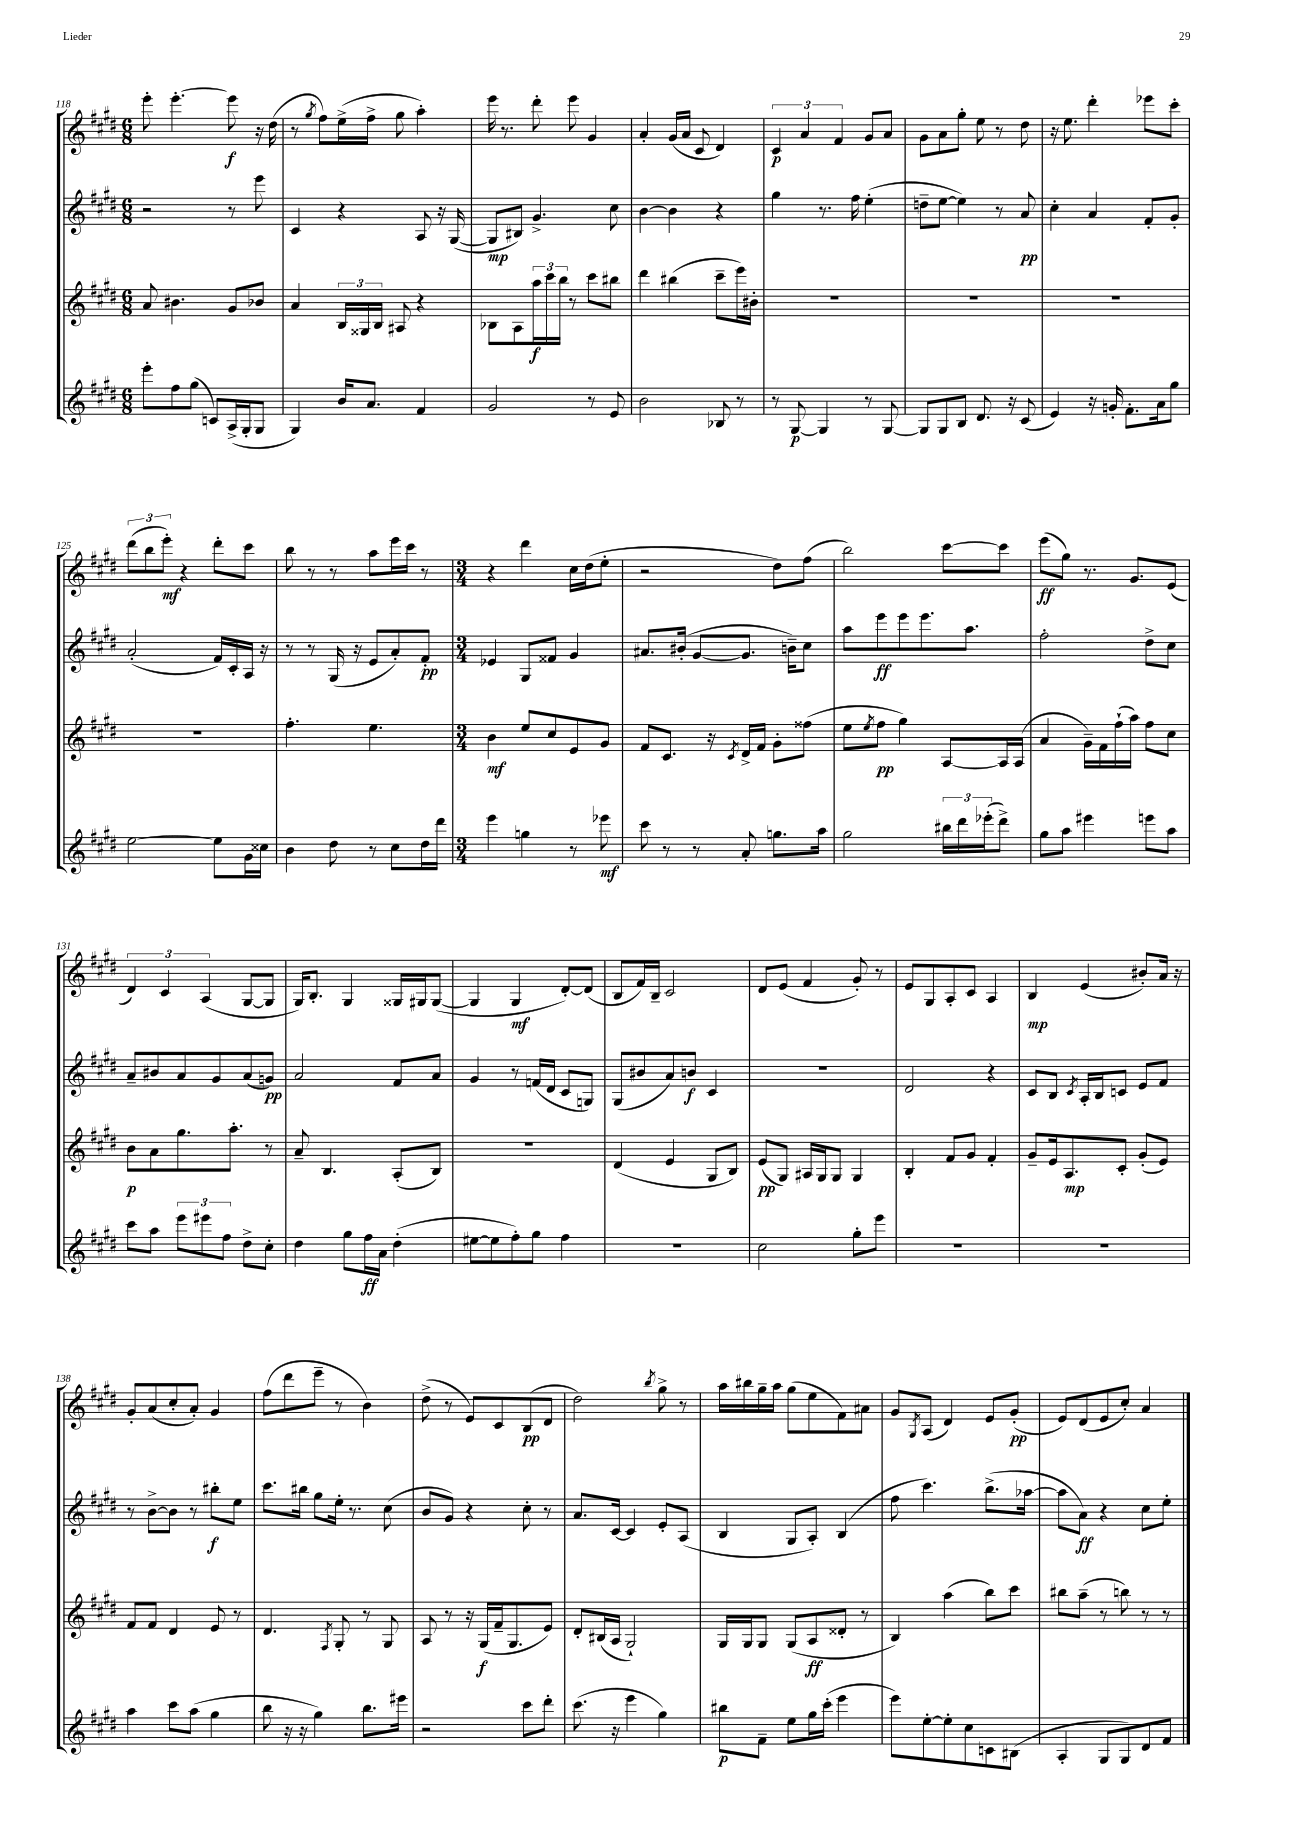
<<
\new StaffGroup <<
\new Staff = "s0" {
    \clef treble \key e \major \numericTimeSignature \time 6/8
    e'''8-. e'''4.~-. e'''8\f r16 dis''16( |
    r8 \acciaccatura { gis''8 } fis''8) e''16->( fis''16-> gis''8 a''4-.) |
    e'''16 r8. dis'''8-. e'''8 gis'4 |
    a'4-. gis'16( a'16 cis'8 dis'4) |
    \tuplet 3/2 { cis'4\p a'4 fis'4 } gis'8 a'8 |
    gis'8 a'8 gis''8-. e''8 r8 dis''8 |
    r16 e''8. dis'''4-. ees'''8 cis'''8-. |
    \tuplet 3/2 { dis'''8( b''8 e'''8-.\mf) } r4 dis'''8-. cis'''8 |
    b''8 r8 r8 a''8 e'''16 cis'''16 r8 |
    \numericTimeSignature \time 3/4 r4 dis'''4 cis''16 dis''16( e''8-. |
    r2 dis''8) fis''8( |
    b''2) cis'''8~ cis'''8 |
    e'''8\ff( gis''8) r8. gis'8. e'8( |
    \tuplet 3/2 { dis'4) cis'4 a4( } gis8~ gis8 |
    gis16) b8.-. gis4 gisis16 gis16 gis8~( |
    gis4 gis4\mf dis'8~-.) dis'8( |
    b8 fis'16) b16-- cis'2 |
    dis'8 e'8( fis'4 gis'8-.) r8 |
    e'8 gis8 a8-. cis'8 a4 |
    b4\mp e'4( bis'8-.) a'16 r16 |
    gis'8-. a'8( cis''8-. a'8-.) gis'4 |
    fis''8( dis'''8 e'''8-- r8 b'4) |
    dis''8->( r8 e'8) cis'8 b8\pp( dis'8 |
    dis''2) \acciaccatura { b''8 } gis''8-> r8 |
    a''16 bis''16 gis''16-- a''16 gis''8( e''8 fis'8) ais'8 |
    gis'8 \acciaccatura { gis8 } a8( dis'4) e'8 gis'8-.\pp( |
    e'8) dis'8( e'8 cis''8-.) a'4 \bar "|." |
}
\new Staff = "s1" {
    \clef treble \key e \major \numericTimeSignature \time 6/8
    r2 r8 e'''8 |
    cis'4 r4 a8 r16 gis16~( |
    gis8\mp bis8) gis'4.-> cis''8 |
    b'4~ b'4 r4 |
    gis''4 r8. fis''16 e''4-.( |
    d''8-- e''8~ e''4) r8 a'8\pp |
    cis''4-. a'4 fis'8-. gis'8-. |
    a'2-.( fis'16) cis'16-. a16 r16 |
    r8 r8 gis16( r16 e'8 a'8-.) fis'8-.\pp |
    \numericTimeSignature \time 3/4 ees'4 gis8 fisis'8 gis'4 |
    ais'8. bis'16-.( gis'8~ gis'8. b'16--) cis''8 |
    a''8 e'''8\ff e'''8 e'''8. a''8. |
    fis''2-. dis''8-> cis''8 |
    a'8-- bis'8 a'8 gis'8 a'8( g'8\pp) |
    a'2 fis'8 a'8 |
    gis'4 r8 f'16( dis'16 cis'8 g8) |
    gis8( bis'8 a'8) b'8\f cis'4 |
    R2. |
    dis'2 r4 |
    cis'8 b8 \acciaccatura { cis'8 } a16-. b16 c'8 e'8 fis'8 |
    r8 b'8~-> b'8 r8 bis''8-.\f e''8 |
    cis'''8. bis''16 gis''8 e''16-. r8. cis''8( |
    b'8 gis'8) r4 cis''8-. r8 |
    a'8. cis'16~ cis'4 e'8-. a8( |
    b4 gis8 a8-.) b4( |
    fis''8 cis'''4.) b''8.->( aes''16~ |
    aes''8 a'8\ff) r4 cis''8 e''8-. \bar "|." |
}
\new Staff = "s2" {
    \clef treble \key e \major \numericTimeSignature \time 6/8
    a'8 bis'4. gis'8 bes'8 |
    a'4 \tuplet 3/2 { b16 gisis16 b16 } ais8 r4 |
    bes8 a8 \tuplet 3/2 { a''16\f cis'''16 b''16 } r8 cis'''8 bis''8 |
    dis'''4 bis''4( cis'''8-- e'''16) bis'16-. |
    R2. |
    R2. |
    R2. |
    R2. |
    fis''4.-. e''4. |
    \numericTimeSignature \time 3/4 b'4\mf e''8 cis''8 e'8 gis'8 |
    fis'8 cis'8. r16 \acciaccatura { cis'8 } dis'16-> fis'16 gis'8-. fisis''8( |
    e''8 \acciaccatura { e''8 } fis''8\pp gis''4) a8~ a16 a16( |
    a'4 gis'16--) fis'16 fis''16-!( a''16) fis''8 cis''8 |
    b'8\p a'8 gis''8. a''8.-. r8 |
    a'8-- b4. a8-.( b8) |
    R2. |
    dis'4( e'4 gis8 b8) |
    e'8\pp( gis8) ais16 gis16 gis8 gis4 |
    b4-. fis'8 gis'8 fis'4-. |
    gis'8-- e'16 a8.\mp cis'8-. gis'8-.( e'8) |
    fis'8 fis'8 dis'4 e'8 r8 |
    dis'4. \acciaccatura { fis8 } gis8-. r8 gis8 |
    a8 r8 r16 gis16\f( fis'16-- gis8. e'8) |
    dis'8-. bis16( a16 gis2-!) |
    gis16 gis16 gis8 gis8( a8\ff disis'8-. r8 |
    b4) a''4( b''8) cis'''8 |
    bis''8 a''8--( r8 b''8) r8 r8 \bar "|." |
}
\new Staff = "s3" {
    \clef treble \key e \major \numericTimeSignature \time 6/8
    e'''8-. fis''8 gis''8( c'8) a16->( gis16-. gis8 |
    gis4) b'16 a'8. fis'4 |
    gis'2 r8 e'8 |
    b'2 bes8 r8 |
    r8 gis8~\p gis4 r8 gis8~ |
    gis8 gis8 b8 dis'8. r16 cis'8( |
    e'4) r16 g'16-. fis'8.-. a'16 gis''8 |
    e''2~ e''8 gis'16 cisis''16 |
    b'4 dis''8 r8 cis''8 dis''16 dis'''16 |
    \numericTimeSignature \time 3/4 e'''4 g''4 r8 ees'''8\mf |
    cis'''8 r8 r8 a'8-. g''8. a''16 |
    gis''2 \tuplet 3/2 { bis''16 dis'''16 ees'''16-.( } dis'''8->) |
    gis''8 a''8 eis'''4 e'''8 a''8 |
    cis'''8 a''8 \tuplet 3/2 { e'''8 eis'''8 fis''8 } dis''8-> cis''8-. |
    dis''4 gis''8 fis''16\ff a'16 dis''4-.( |
    eis''8~ eis''8 fis''8-.) gis''8 fis''4 |
    R2. |
    cis''2 gis''8-. e'''8 |
    R2. |
    R2. |
    a''4 cis'''8 a''8( gis''4 |
    b''8 r16 r16 gis''4) b''8. eis'''16 |
    r2 cis'''8 dis'''8-. |
    cis'''8.( r16 e'''4 gis''4) |
    bis''8\p fis'8-- e''8 gis''16 cis'''16-.( e'''4 |
    e'''8) e''8~-. e''8-. cis''8 c'8 bis8( |
    a4-. gis8 gis8) dis'8 fis'8 \bar "|." |
}
>>
>>
\layout { \context { \Score currentBarNumber = #118 } }
